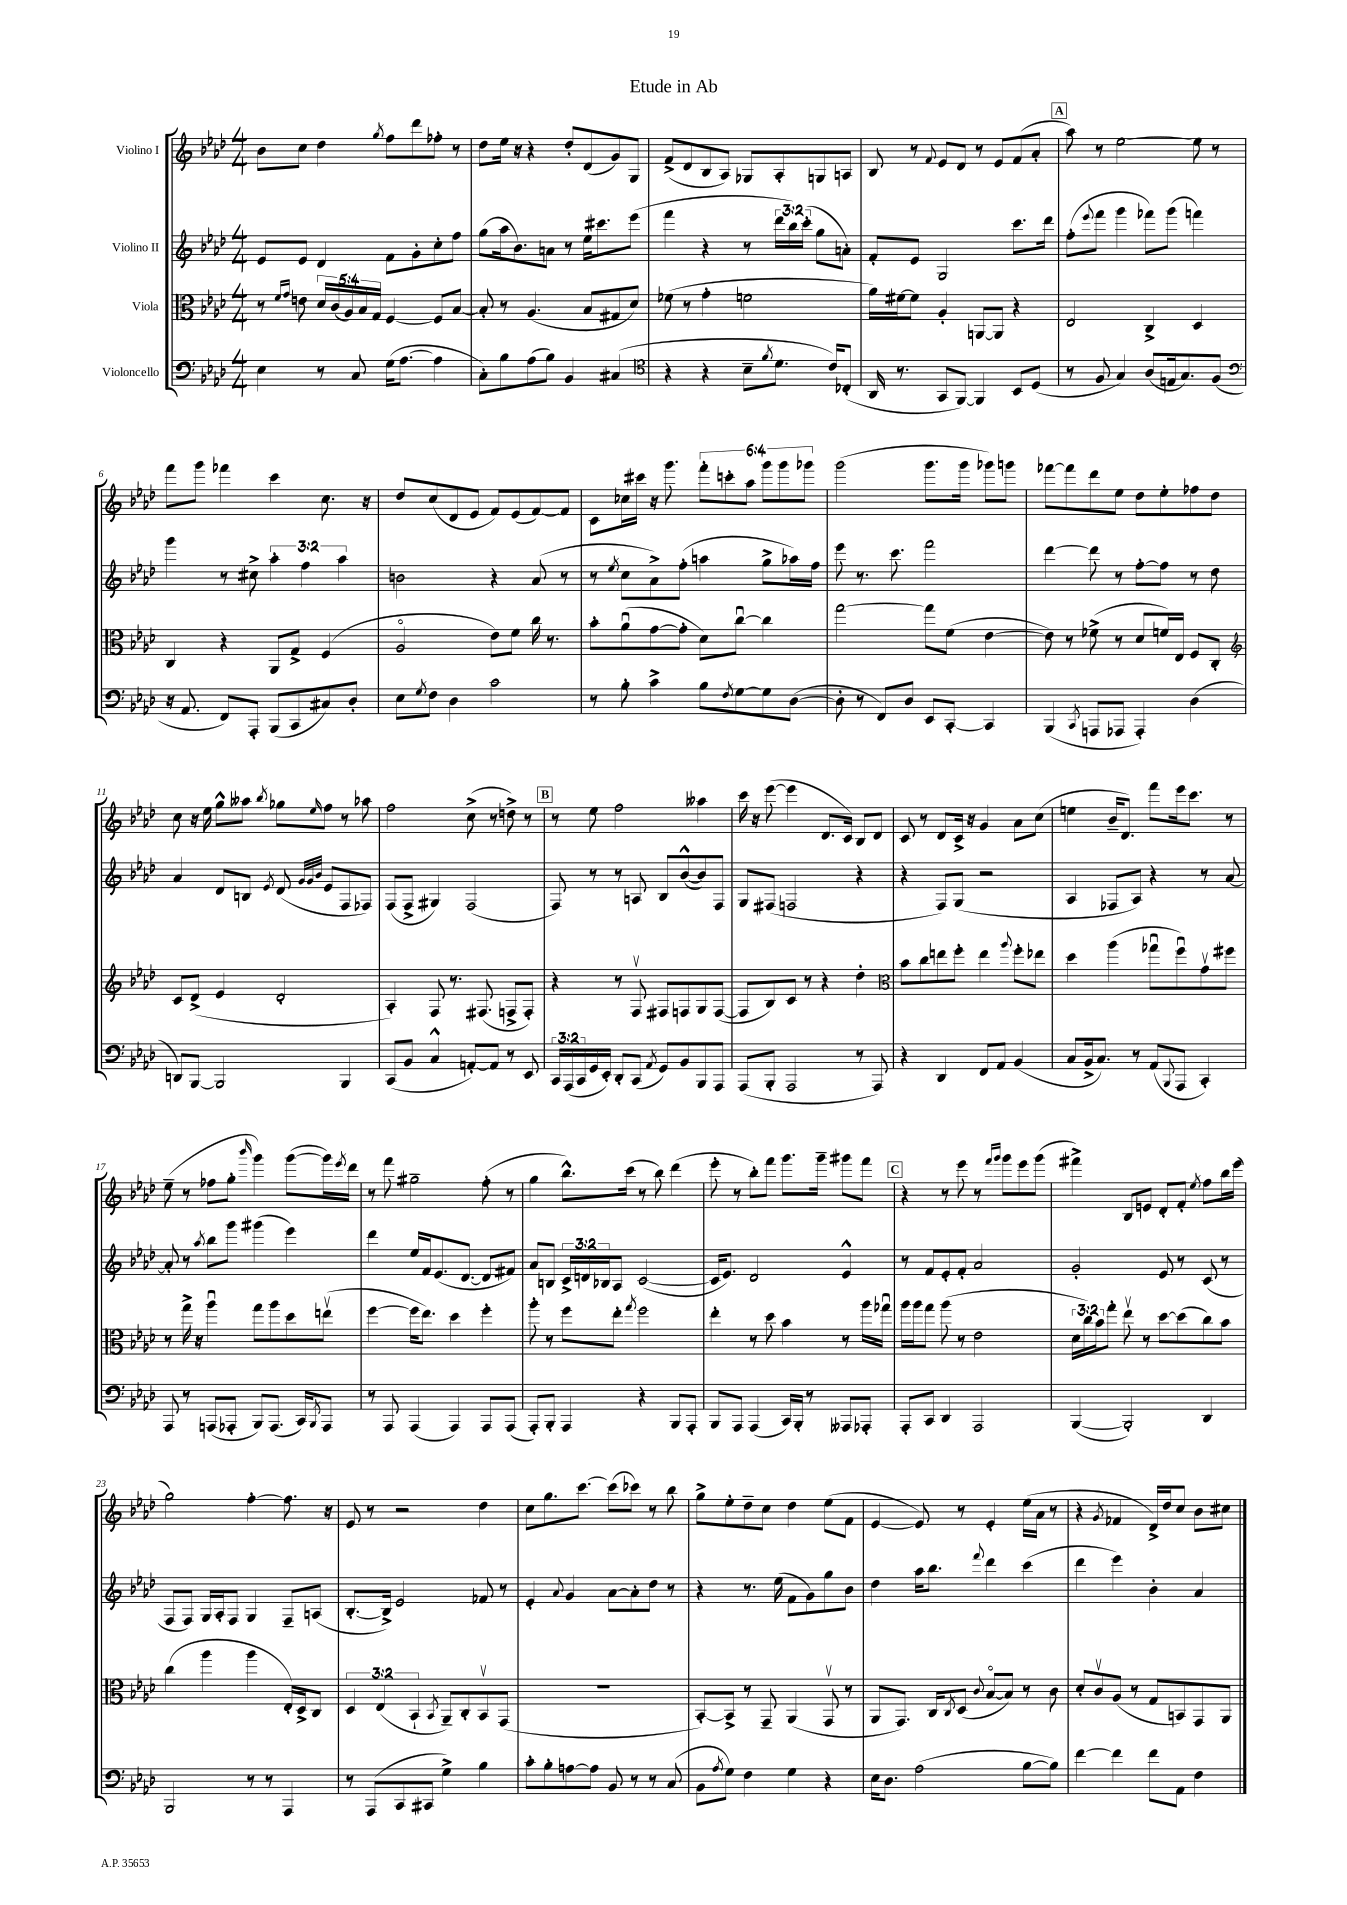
\header { title = "Etude in Ab" }
<<
\new StaffGroup <<
\new Staff = "s0" \with { instrumentName = "Violino I" } {
    \clef treble \key aes \major \numericTimeSignature \time 4/4 \override Staff.TupletNumber.text = #tuplet-number::calc-fraction-text
    bes'8 c''8 des''4 \acciaccatura { g''8 } f''8 des'''8 fes''8-. r8 |
    des''8 ees''16 r16 r4 des''8-. des'8( g'8) g8 |
    f'8->( des'8 bes8 aes8) ges8 aes8-. g8 a8 |
    bes8 r8 \appoggiatura { f'8 } ees'8 des'8 r8 ees'8 f'8( aes'8-. |
    \mark \markup { \box "A" } aes''8) r8 ees''2~ ees''8 r8 |
    f'''8 g'''8 fes'''4 c'''4 c''8. r16 |
    des''8 c''8( des'8 ees'8 f'8) ees'8( f'8~) f'8 |
    c'8 ces''16 cis'''16 r16 g'''8. \tuplet 6/4 { f'''8-. c'''8-. aes''8 g'''8 g'''8 ges'''8 } |
    g'''2( g'''8. g'''16 ges'''8) g'''8 |
    fes'''8~ fes'''8 des'''8 ees''8 des''8 ees''8-. fes''8 des''8 |
    c''8 r16 ees''16 g''8-^ aeses''8 \acciaccatura { bes''8 } ges''8 \grace { ees''16 } f''8 r8 aes''8 |
    f''2 c''8->( r8 d''8->) r8 |
    \mark \markup { \box "B" } r8 ees''8 f''2 aeses''4 |
    c'''16 r16 ees'''8~( ees'''4 des'8. c'16) bes8 des'8 |
    c'8 r8 des'8 c'16-> r16 g'4 aes'8 c''8( |
    e''4 bes'16-- des'8.) f'''8 ees'''16 c'''8. r8 |
    ees''8--( r8 fes''8 g''8-. \grace { bes'''16 } g'''4) g'''8~( g'''16) \acciaccatura { ees'''8 } des'''16 |
    r8 f'''8 gis''2-- f''8-.( r8 |
    g''4 bes''8.-^) c'''16( r8 bes''8) des'''4( |
    ees'''8-. r8 bes''8-.) f'''8 g'''8. g'''16-- gis'''8 f'''8 |
    \mark \markup { \box "C" } r4 r8 ees'''8 r8 \grace { f'''16 g'''16 } g'''8 ees'''8 g'''8( |
    fis'''4->) bes8 e'8 des'8-. f'8-. \acciaccatura { ees''8 } f''8 bes''16 ees'''16( |
    g''2) f''4~-. f''8. r16 |
    ees'8 r8 r2 des''4 |
    c''8 g''8. c'''8.~ c'''8( ces'''8) r8 bes''8 |
    g''8-> ees''8-. des''8-- c''8 des''4 ees''8( f'8 |
    ees'4~ ees'8) r8 ees'4-. ees''16( aes'16 r8 |
    r4 \acciaccatura { g'8 } fes'4 des'16->) des''16 c''8 bes'8 cis''8 \bar "|." |
}
\new Staff = "s1" \with { instrumentName = "Violino II" } {
    \clef treble \key aes \major \numericTimeSignature \time 4/4 \override Staff.TupletNumber.text = #tuplet-number::calc-fraction-text
    ees'8 ees'8 des'4 f'8 g'8-. c''8-. f''8 |
    g''8( aes''16 bes'8.) a'8 r8 ees''16 cis'''8. ees'''8( |
    f'''4 r4 r8 \tuplet 3/2 { des'''16 bes''16) c'''16-.( } g''8 a'8-.) |
    f'8-. ees'8 g2 c'''8. des'''16 |
    \mark \markup { \box "A" } f''8-.( \appoggiatura { ees'''8 } f'''8 g'''4 fes'''8) g'''8( f'''4) |
    g'''4 r8 cis''8-> \tuplet 3/2 { aes''4-. f''4 aes''4 } |
    b'2 r4 aes'8( r8 |
    r8 \acciaccatura { ees''8 } c''8 aes'8->) f''8-.( a''4 g''8-> aes''16) f''16 |
    ees'''8 r8. c'''8. f'''2 |
    des'''4~ des'''8 r8 f''8~-. f''8 r8 des''8 |
    aes'4 des'8 b8 \acciaccatura { ees'8 } des'8( \grace { g'32 g'32 bes'32 } ees'8 f8 fes8) |
    f8( f8-> gis4) f2( |
    \mark \markup { \box "B" } f8) r8 r8 a8 bes8 bes'8~-^( bes'8) f8 |
    g8 fis8( f2 r4 |
    r4 f8) g8( r2 |
    aes4 fes8 aes8) r4 r8 aes'8~ |
    aes'8-. r8 \acciaccatura { aes''8 } bes''8 g'''8 gis'''4( ees'''4) |
    des'''4 ees''16 f'16 ees'8.( des'8.~ des'8 fis'8) |
    aes'8 b8 \tuplet 3/2 { c'16-> d'16 bes16 } aes8 c'2~( |
    c'16 ees'8.) des'2 ees'4-^ |
    \mark \markup { \box "C" } r8 f'8 ees'8-. f'8-. aes'2 |
    g'2-. ees'8 r8 c'8( r8 |
    f8 f8) g16 aes16-. f8 g4 f8-- a8( |
    bes8.~-. bes16->) ees'2 fes'8 r8 |
    ees'4-. \appoggiatura { aes'8 } g'4 aes'8~ aes'8-. des''8 r8 |
    r4 r8. ees''16( f'8 g'8) g''8 bes'8 |
    des''4 aes''16 bes''8. \appoggiatura { f'''8 } des'''4 c'''4( |
    des'''4 ees'''4) bes'4-. aes'4 \bar "|." |
}
\new Staff = "s2" \with { instrumentName = "Viola" } {
    \clef alto \key aes \major \numericTimeSignature \time 4/4 \override Staff.TupletNumber.text = #tuplet-number::calc-fraction-text
    r8 \grace { f'16 g'16 } e'8 \tuplet 5/4 { des'16 c'16( aes16) bes16 g16 } f4~ f8 bes8~ |
    bes8-. r8 aes4.( bes8 gis8 des'8) |
    fes'8( r8 g'4-. f'2 |
    aes'16) fis'16~ fis'8 aes4-. a,8~ a,8 r4 |
    \mark \markup { \box "A" } ees2 c4-> des4 |
    c4 r4 aes,8 g8-> f4( |
    aes2\flageolet ees'8) f'8 c''16 r8. |
    bes'8-. aes'8\downbow( g'8~ g'8-. des'8) c''8~\downbow c''4 |
    g''2~ g''8 f'8( ees'4~ |
    ees'8) r8 fes'8->( r8 des'8 f'16) ees16 f8 c8-. |
    \clef treble c'8 des'8->( ees'4 des'2-. |
    aes4-.) f8 r8. fis8.( f8-> f8-.) |
    \mark \markup { \box "B" } r4 r8 f8\upbow fis8 f8 g8 f8~( |
    f8 bes8) c'8 r8 r4 des''4-. |
    \clef alto bes'8 c''8 e''8 f''8-. e''4 \appoggiatura { aes''8 } f''8-. ees''8 |
    des''4 aes''4( ges''8\downbow f''8\downbow) g'8\upbow fis''8 |
    r8 g''16-> r16 aes''4\downbow g''8 aes''8 des''8 e''8\upbow( |
    f''4~ f''16 ees''8.) des''4 f''4-. |
    aes''8-. r8 f''8 ees''8-. \acciaccatura { g''8 } f''2 |
    ees''4-. r8 des''8 bes'4 r8 aes''16 ges''16\downbow |
    \mark \markup { \box "C" } aes''16 aes''16 g''8 aes''8( r8 ees'2 |
    \tuplet 3/2 { des'16 c''16) bes'16 } g''8-. ees''8\upbow r8 des''8~ des''8( c''8) bes'8 |
    c''4( aes''4 aes''4 ees16-.) des16-> c8 |
    \tuplet 3/2 { des4 ees4( bes,4-! } \acciaccatura { bes,8 } aes,8--) c8-. bes,8\upbow g,8( |
    R1 |
    bes,8~-.) bes,8-> r8 g,8-- aes,4( g,8\upbow r8 |
    aes,8 g,8.) c16 \acciaccatura { c8 } des8( \appoggiatura { c'8 } bes8~\flageolet bes8) r8 c'8 |
    des'8-. c'8\upbow aes8( r8 g8 b,8) g,8 aes,8 \bar "|." |
}
\new Staff = "s3" \with { instrumentName = "Violoncello" } {
    \clef bass \key aes \major \numericTimeSignature \time 4/4 \override Staff.TupletNumber.text = #tuplet-number::calc-fraction-text
    ees4 r8 c8 g16( aes8.~ aes4 |
    c8-.) bes8 aes8( bes8) bes,4 cis4( |
    \clef tenor r4 r4 bes8-- \acciaccatura { f'8 } des'8. c'16) ces8-.( |
    aes,16 r8. g,8 f,8~) f,4 bes,8 des8( |
    \mark \markup { \box "A" } r8 f8 g4) aes8( e16 g8.) f8( |
    \clef bass r16 aes,8. f,8) aes,,8-. bes,,8( c,8 cis8) des8-. |
    ees8 \acciaccatura { g8 } f8 des4 c'2 |
    r8 bes8-. c'4-> bes8 \acciaccatura { f8 } g8~ g8 des8~( |
    des8-. r8 f,8) des8 ees,8 c,8~-. c,4 |
    bes,,4( \acciaccatura { c,8 } a,,8 aes,,8 aes,,4-.) des4( |
    d,8) bes,,8~ bes,,2 bes,,4 |
    c,8( bes,8 c4-^ a,8~-.) a,8 r8 ees,8 |
    \mark \markup { \box "B" } \tuplet 3/2 { c,16 aes,,16( c,16 } g,16 ees,16-.) des,8-. c,8( \acciaccatura { aes,8 } g,8) bes,8 bes,,8 aes,,8 |
    aes,,8( bes,,8-. aes,,2 r8 aes,,8) |
    r4 des,4 f,8 aes,8 bes,4( |
    c8 bes,16-> c8.) r8 aes,8( \appoggiatura { bes,,8 } aes,,8 c,4-.) |
    aes,,8 r8 a,,8( aes,,8-. bes,,8) aes,,8.( c,16) \acciaccatura { bes,,8 } aes,,8 |
    r8 aes,,8 aes,,4( aes,,4) aes,,8 aes,,8( |
    aes,,8-.) bes,,8-. aes,,4 r4 bes,,8 aes,,8-. |
    bes,,8 aes,,8 aes,,4( c,16) bes,,16-. r8 aeses,,8 aes,,8-. |
    \mark \markup { \box "C" } aes,,8-. c,8 des,4 aes,,2 |
    bes,,4~( bes,,2-.) des,4 |
    bes,,2 r8 r8 aes,,4 |
    r8 aes,,8( c,8 cis,8 g4->) bes4 |
    c'8-. bes8-. a8~ a8 bes,8 r8 r8 c8( |
    bes,8 \acciaccatura { aes8 } g8) f4 g4 r4 |
    ees16 des8. aes2( bes8~ bes8) |
    f'4~ f'4 f'8 aes,8 f4 \bar "|." |
}
>>
>>
